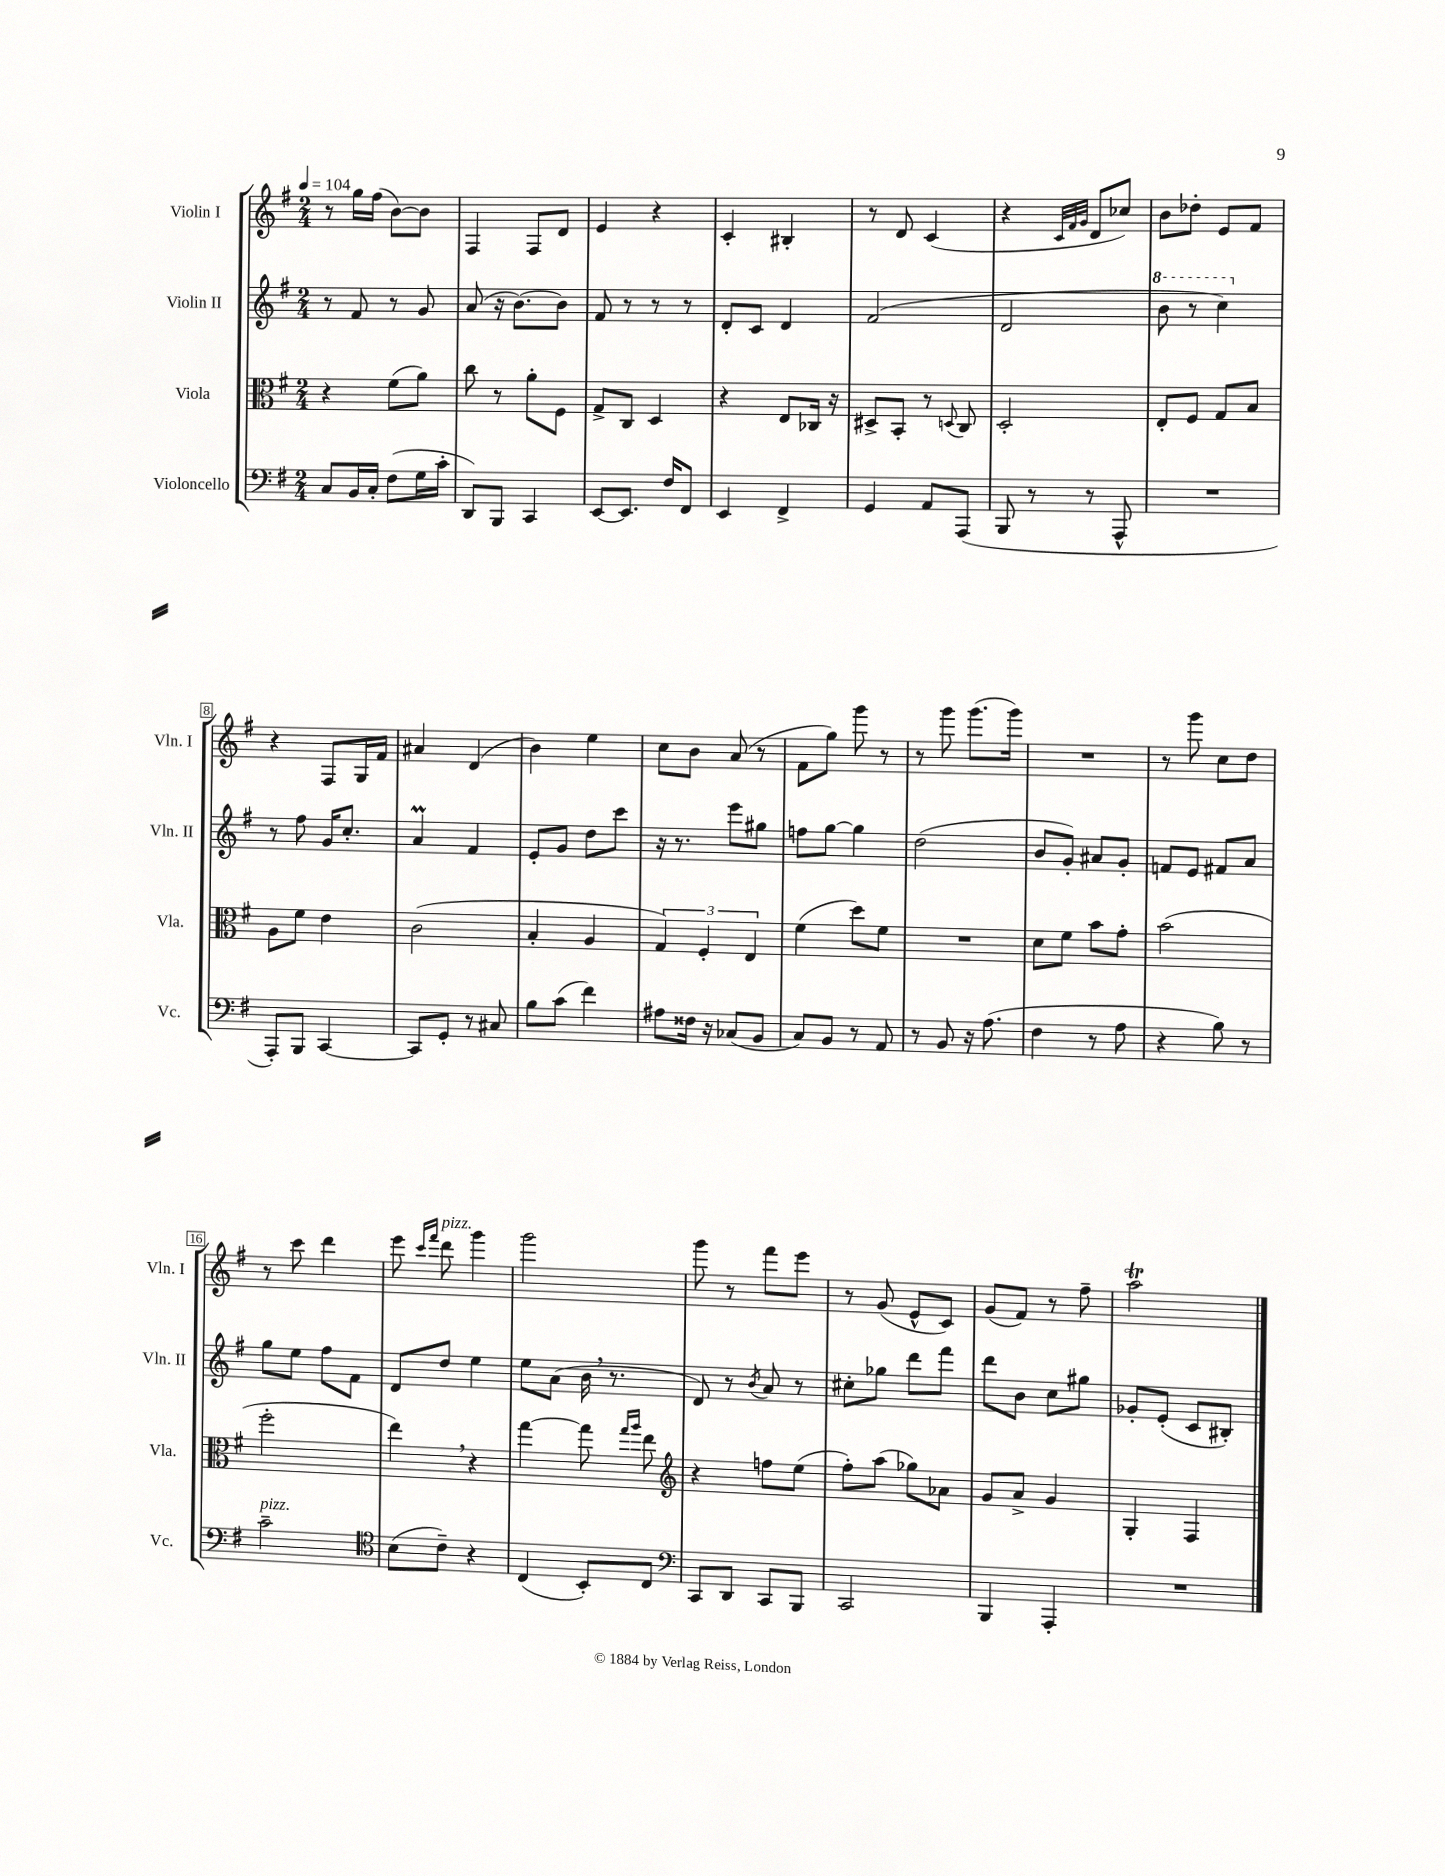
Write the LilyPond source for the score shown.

<<
\new StaffGroup <<
\new Staff = "s0" \with { instrumentName = "Violin I" shortInstrumentName = "Vln. I" } {
    \clef treble \key g \major \numericTimeSignature \time 2/4 \tempo 4 = 104
    r8 g''16 fis''16( b'8~) b'8 |
    fis4 fis8 d'8 |
    e'4 r4 |
    c'4-. bis4-. |
    r8 d'8 c'4( |
    r4 \grace { c'32 fis'32 g'32 } d'8 ces''8) |
    b'8 des''8-. e'8 fis'8 |
    r4 fis8 g16 fis'16 |
    ais'4 d'4( |
    b'4) e''4 |
    c''8 b'8 a'8( r8 |
    fis'8 g''8) g'''8 r8 |
    r8 g'''8 g'''8.( g'''16) |
    R2 |
    r8 g'''8 c''8 d''8 |
    r8 c'''8 d'''4 |
    e'''8 \grace { c'''16 fis'''16 } d'''8^\markup { \italic "pizz." } g'''4 |
    g'''2 |
    g'''8 r8 fis'''8 e'''8 |
    r8 g'8( e'8-^ c'8) |
    g'8( fis'8) r8 fis''8-- |
    a''2\trill \bar "|." |
}
\new Staff = "s1" \with { instrumentName = "Violin II" shortInstrumentName = "Vln. II" } {
    \clef treble \key g \major \numericTimeSignature \time 2/4
    r8 fis'8 r8 g'8 |
    a'8( r16 b'8.~) b'8 |
    fis'8 r8 r8 r8 |
    d'8-. c'8 d'4 |
    fis'2( |
    d'2 |
    \ottava #1 b''8 r8 c'''4) \ottava #0 |
    r8 fis''8 g'16 c''8.-. |
    a'4\prall fis'4 |
    e'8-. g'8 d''8 c'''8 |
    r16 r8. e'''8 gis''8 |
    f''8 g''8~ g''4 |
    d''2( |
    b'8 g'8-.) ais'8 g'8-. |
    f'8 e'8 fis'8 a'8 |
    g''8 e''8 fis''8 fis'8 |
    d'8 d''8 e''4 |
    e''8 a'8( b'16 \breathe r8. |
    d'8) r8 \acciaccatura { b'8 } a'8 r8 |
    cis''8-. ges''8 d'''8 fis'''8 |
    d'''8 b'8 c''8 gis''8 |
    ges'8-. e'8-.( c'8 bis8-.) \bar "|." |
}
\new Staff = "s2" \with { instrumentName = "Viola" shortInstrumentName = "Vla." } {
    \clef alto \key g \major \numericTimeSignature \time 2/4
    r4 fis'8( a'8) |
    c''8 r8 a'8-. fis8 |
    g8-> c8 d4 |
    r4 e8 ces16 r16 |
    dis8-> b,8-. r8 \appoggiatura { d8 } c8 |
    d2-. |
    e8-. fis8 g8 b8 |
    a8 fis'8 e'4 |
    c'2( |
    b4-. a4 |
    \tuplet 3/2 { g4) fis4-. e4 } |
    fis'4( d''8) fis'8 |
    R2 |
    d'8 fis'8 b'8 g'8-. |
    b'2( |
    fis''2-. |
    e''4) \breathe r4 |
    g''4~ g''8 \grace { g''16 a''16 } e''8 |
    \clef treble r4 f''8 e''8( |
    fis''8-.) a''8( ges''8) aes'8 |
    g'8 a'8-> g'4 |
    g4-. fis4 \bar "|." |
}
\new Staff = "s3" \with { instrumentName = "Violoncello" shortInstrumentName = "Vc." } {
    \clef bass \key g \major \numericTimeSignature \time 2/4
    c8 b,16 c16-. fis8( g16 c'16-. |
    d,8) b,,8 c,4 |
    e,8~ e,8. fis16 fis,8 |
    e,4 fis,4-> |
    g,4 a,8 a,,8( |
    b,,8 r8 r8 a,,8-^ |
    R2 |
    a,,8-.) b,,8 c,4~ |
    c,8 g,8-. r8 cis8 |
    b8 c'8( fis'4) |
    ais8 fisis16 r16 ces8( b,8 |
    c8) b,8 r8 a,8 |
    r8 b,8 r16 a8.( |
    fis4 r8 a8 |
    r4 b8) r8 |
    c'2--^\markup { \italic "pizz." } |
    \clef tenor b8( c'8--) r4 |
    c4( b,8-.) c8 |
    \clef bass c,8 d,8 c,8 b,,8 |
    c,2 |
    b,,4 a,,4-. |
    R2 \bar "|." |
}
>>
>>
\layout { \context { \Score \override BarNumber.stencil = #(make-stencil-boxer 0.1 0.3 ly:text-interface::print) } }
